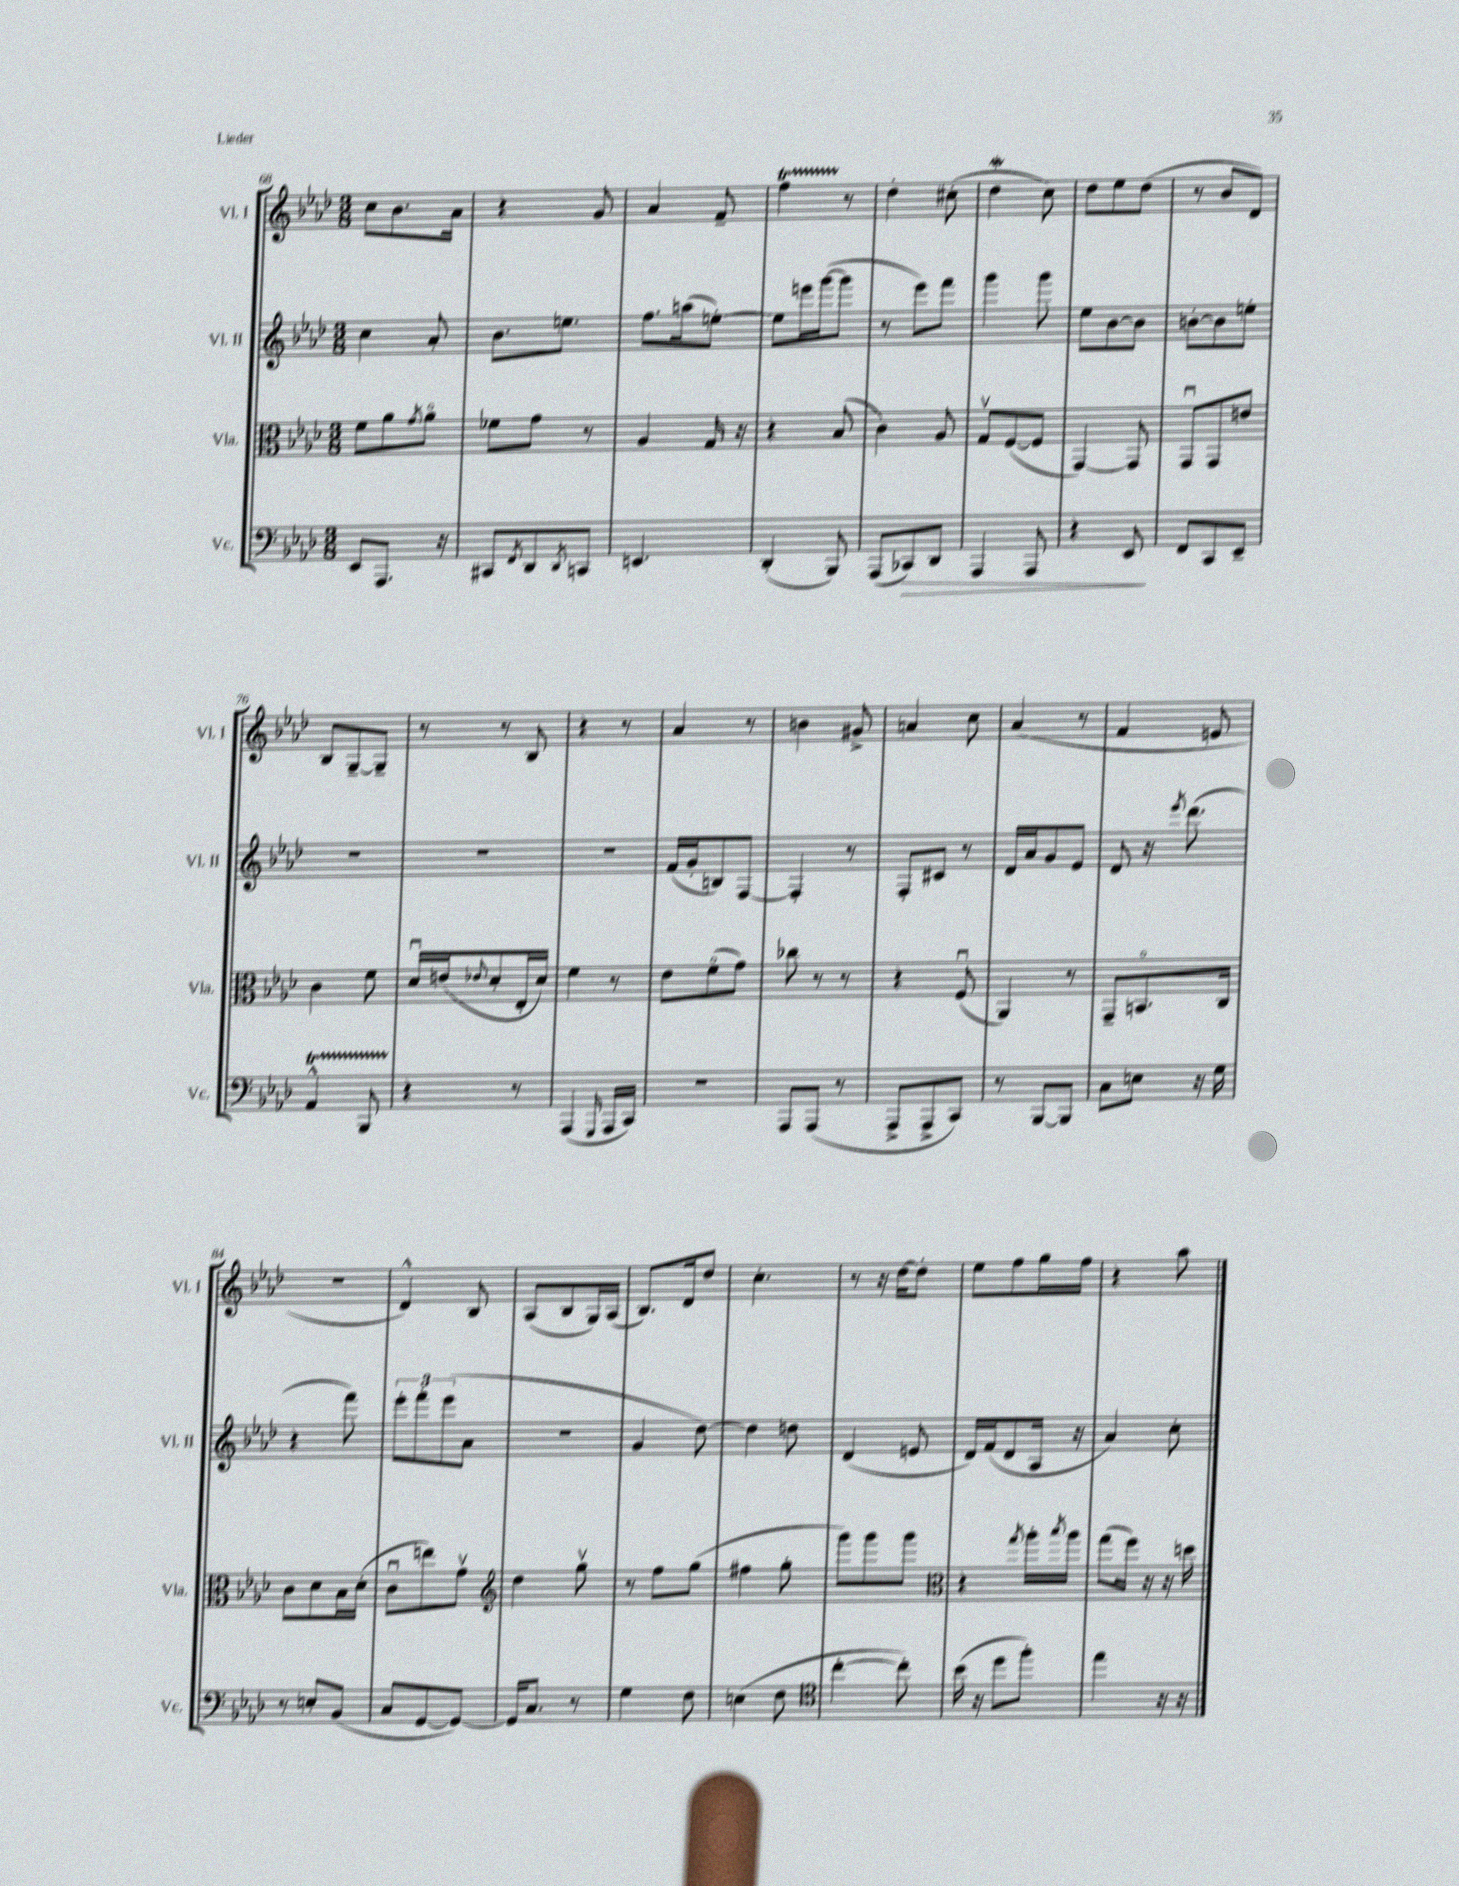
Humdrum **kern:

**kern	**kern	**kern	**kern
*staff4	*staff3	*staff2	*staff1
*clefF4	*clefC3	*clefG2	*clefG2
*k[b-e-a-d-]	*k[b-e-a-d-]	*k[b-e-a-d-]	*k[b-e-a-d-]
*M3/8	*M3/8	*M3/8	*M3/8
8EE-	8f	4cc	8cc
8.AAA-	8a-	.	8.b-
.	8qg	.	.
.	8a-o	8a-'	.
16r	.	.	16a-
=	=	=	=
8CC#	8f-	8.b-	4r
8qFF	.	.	.
8DD-	8g	.	.
.	.	8.ee	.
8qDD-	.	.	.
8CC	8r	.	8g
=	=	=	=
4.EE	4A-	8.ff	4a-
.	.	(16aa	.
.	16G	[8ee')	8f~
.	16r	.	.
=	=	=	=
(4DD-'	4r	8ee]	4ff
.	.	16eee	.
.	.	([16ggg	.
8BBB-)	(8B-	8ggg]	8r
=	=	=	=
(8AAA-	4c)	8r	4dd-'
8CC-)	.	8eee-)	.
8DD-	8A-	8fff	(8cc#'
=	=	=	=
4AAA-	8Gv	4ggg	4dd-
.	([8F	.	.
8AAA-	8F]	8ggg	8cc)
=	=	=	=
4r	[4GG)	8ee-	8dd-
.	.	[8b-	8ee-
8EE-	8GG]	8b-]	(8dd-
=	=	=	=
8FF	8GGu	[8b'	8r
8CC	8GG	8b]	8b-
8EE-~	8e	8ee'	8d-)
=	=	=	=
4AA-^^	4c	4.r	8B-
.	.	.	[8G~
8BBB-	8f	.	8G~]
=	=	=	=
4r	16d-u	4.r	8r
.	(16e	.	.
.	8qqe-	.	.
.	8d-'	.	8r
8r	16E-'	.	8B-
.	16d-)	.	.
=	=	=	=
(4AAA-	4f	4.r	4r
16qqGGG	.	.	.
16AAA-	8r	.	8r
16CC)	.	.	.
=	=	=	=
4.r	8e-	(16f	4a-
.	.	16g'	.
.	(8fo	8B)	.
.	8g)	[8F	8r
=	=	=	=
8AAA-	8cc-	4F']	4b
(8AAA-	8r	.	.
8r	8r	8r	8g#^
=	=	=	=
8AAA-^	4r	8F'	4a
8AAA-^	.	8c#	.
8CC)	(8Fu	8r	8cc
=	=	=	=
8r	4AA-)	16d-	(4a-
.	.	16a-	.
[8BBB-	.	8g	.
8BBB-]	8r	8e-	8r
=	=	=	=
8C	8GG~	8d-	4f
8E	8.BBo	16r	.
.	.	8qeee-	.
.	.	(8.ddd-	.
16r	.	.	8e
16G	16C	.	.
=	=	=	=
8r	8c	4r	4.r
8E'	8d-	.	.
(8BB-	16B-	8fff)	.
.	(16d-'	.	.
=	=	=	=
8C	8cu	12eee-'	4d-^^)
.	.	12fff'	.
[8GG	8ee)	.	.
.	.	(12eee-	.
8GG_)	8gv	8a-	8B-
=	=	=	=
*	*clefG2	*	*
16GG]	4dd-	4.r	(8A-
8.C	.	.	.
.	.	.	8B-
8r	8ggv	.	16G)
.	.	.	(16A-
=	=	=	=
4G	8r	4g	8.B-)
.	8ff	.	.
.	.	.	16d-
8F	(8gg	[8dd-)	8dd-
=	=	=	=
(4E	4ff#	4dd-]	4.cc'
8F	8gg'	8dd	.
=	=	=	=
*clefC4	*	*	*
[4cc'	8ggg)	(4d-	8r
.	8ggg	.	16r
.	.	.	[16dd-
8cc'])	8ggg	8e	8dd-']
=	=	=	=
*	*clefC3	*	*
(16b-	4r	16d-)	8ee-
16r	.	(16f	.
8dd-	.	8d-	8ff
.	8qgg	.	.
8ff')	16aa-'	16A-	16gg
.	8qbb-	.	.
.	16aa-	16r	16ff
=	=	=	=
4ee-	(8gg	4a-)	4r
.	16ff)	.	.
.	16r	.	.
16r	16r	8cc'	8aa-
16r	16dd	.	.
==	==	==	==
*-	*-	*-	*-
